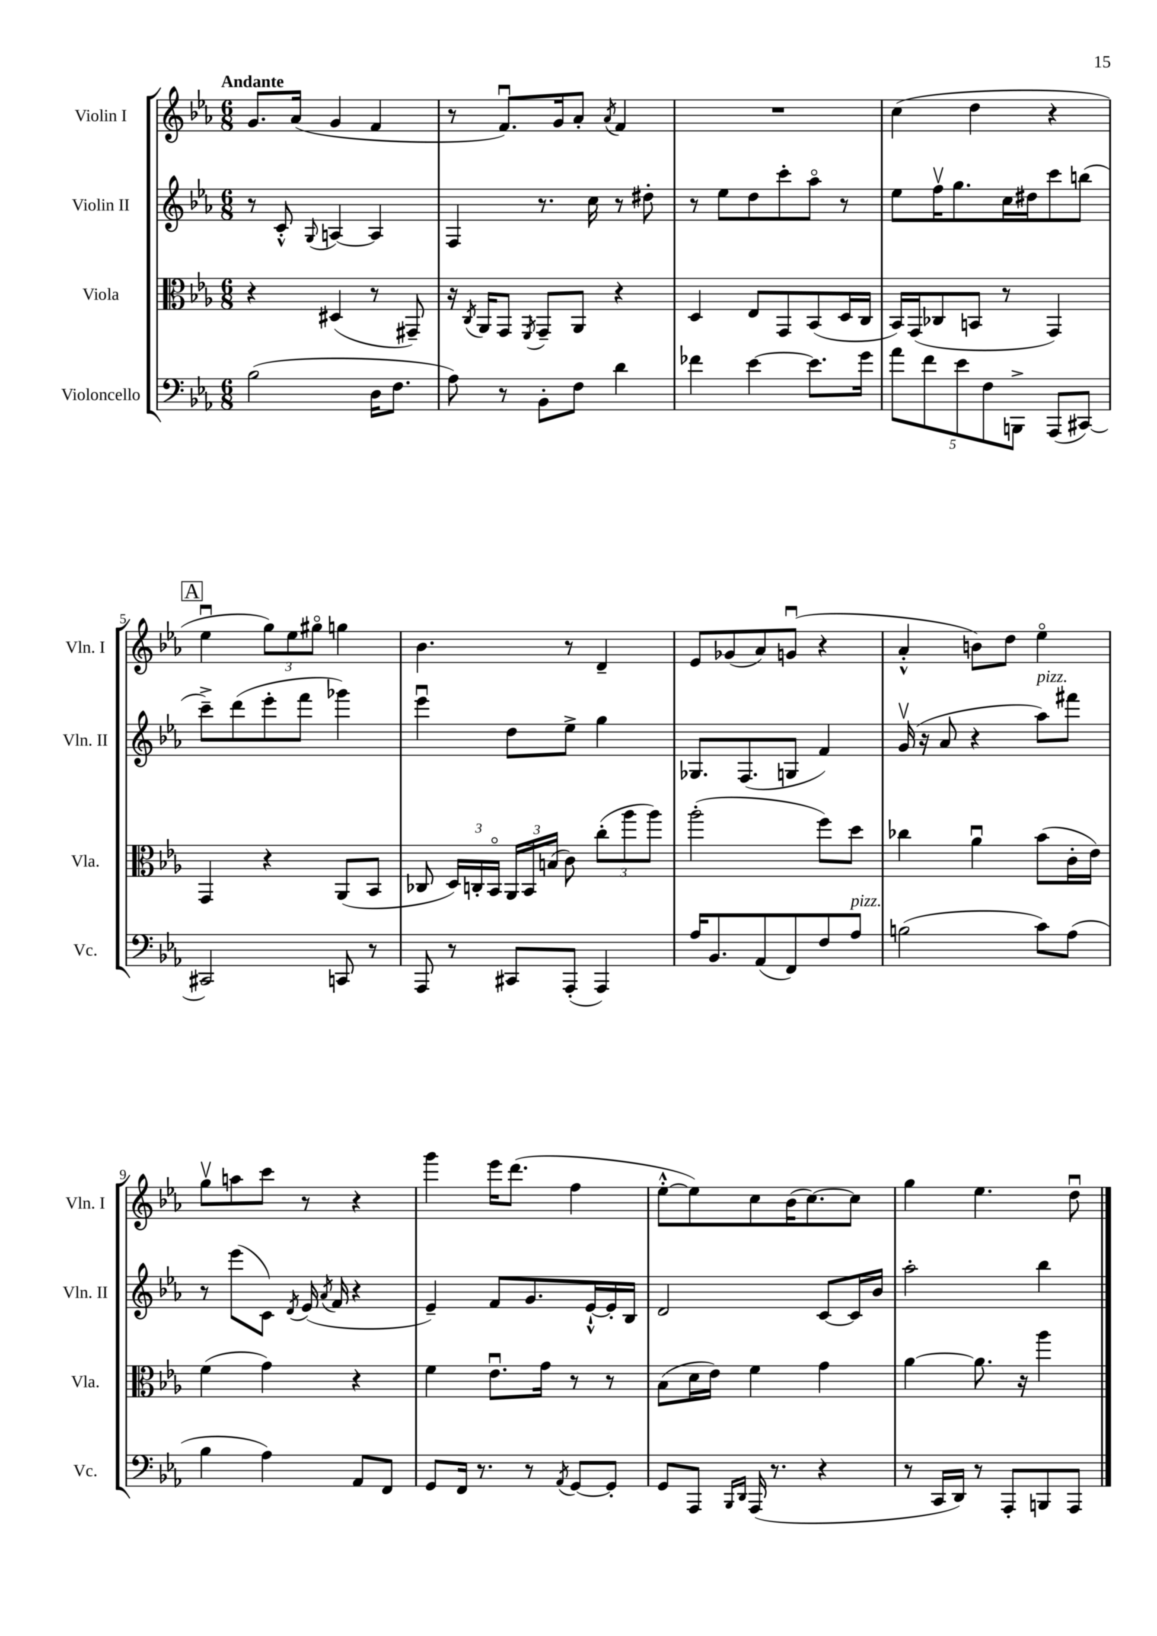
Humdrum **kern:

**kern	**kern	**kern	**kern
*part4	*part3	*part2	*part1
*staff4	*staff3	*staff2	*staff1
*I"Violoncello	*I"Viola	*I"Violin II	*I"Violin I
*I'Vc.	*I'Vla.	*I'Vln. II	*I'Vln. I
*clefF4	*clefC3	*clefG2	*clefG2
*k[b-e-a-]	*k[b-e-a-]	*k[b-e-a-]	*k[b-e-a-]
*M6/8	*M6/8	*M6/8	*M6/8
=1	=1	=1	=1
!	!	!	!LO:TX:a:B:t=Andante
(2B-\	4r	8r	8.g/L
.	.	8c'^^/	.
.	.	.	(16a-/Jk
.	.	8qqG/	.
.	(4D#X/	[4An/	4g/
16D\KL	8r	4A/]	4f/
8.F\J	.	.	.
.	8GG#X~/)	.	.
=2	=2	=2	=2
8A-\)	16r	4F/	8r
.	8qC/	.	.
.	16AA-/KL	.	.
8r	8GG/J	.	8.fu/L)
.	8qFF/	.	.
8BB-'\L	8GG~/L	8.r	.
.	.	.	16g/k
8F\J	8AA-/J	.	8a-'/J
.	.	16cc\	.
.	.	.	8qa-/
4d\	4r	8r	4f/
.	.	8dd#X'\	.
=3	=3	=3	=3
4f-X\	4D/	8r	2.r
.	.	8ee-\L	.
[4e-\	8E-/L	8dd\	.
.	8GG/	8ccc'\	.
8.e-\L]	(8BB-/	8aa-\J	.
.	16D/L	8r	.
16g\Jk	16C/JJ	.	.
=4	=4	=4	=4
10a-\L	16BB-/LL)	8ee-\L	(4cc\
.	(16GG/J	.	.
10f\	.	.	.
.	8C-X/	16ffv\K	.
.	.	8.gg\	.
10e-\	.	.	.
.	8BBn/J	.	4dd\
10F\	.	.	.
.	8r	16cc\L	.
10BBBn^\J	.	.	.
.	.	16dd#X\J	.
(8AAA-/L	4GG/)	8ccc\	4r
[8CC#X/J)	.	(8bbn\J	.
!!LO:LB:g=z
!!LO:REH:place=s1:t=A
=5	=5	=5	=5
2CC#X/]	4GG/	8ccc~^\L)	4ee-u\
.	.	(8ddd\	.
.	4r	8eee-'\	12gg\L)
.	.	.	12ee-\
.	.	8fff\J	.
.	.	.	12gg#X\J
8CCn/	(8AA-/L	4ggg-X\)	4ggn\
8r	8BB-/J	.	.
=6	=6	=6	=6
8AAA-/	8C-X/	4eee-u\	4.b-\
8r	24D/LL)	.	.
.	24Cn'/	.	.
.	24BB-/JJ	.	.
8CC#X/L	24AA-/LL	8dd\L	.
.	24BB-/	.	.
.	(24Bn/JJ	.	.
(8AAA-'/J	8c\)	8ee-^\J	8r
4AAA-/)	(12cc'\L	4gg\	4d~/
.	12aa-\	.	.
.	12aa-\J)	.	.
=7	=7	=7	=7
16A-/KL	(2aa-'\	8.G-X/L	8e-/L
8.BB-/	.	.	.
.	.	.	(8g-X/
.	.	(8.F/	.
(8AA-/	.	.	8a-/)
8FF/)	.	8Gn/J	(8gnu/J
8F/	8ff\L)	4f/)	4r
!LO:TX:a:i:t=pizz.	!	!	!
8A-/J	8dd\J	.	.
=8	=8	=8	=8
(2Bn\	4cc-X\	(16gv/	4a-'^^/
.	.	16r	.
.	.	8a-/	.
.	4a-u\	4r	8bn\L)
.	.	.	8dd\J
!	!	!LO:TX:a:i:t=pizz.	!
8c\L)	(8b-\L	8aa-\L)	4ee-\
(8A-\J	16c'\L	8fff#X\J	.
.	16e-\JJ)	.	.
!!LO:LB:g=z
=9	=9	=9	=9
4B-\	(4f\	8r	8ggv\L
.	.	(8eee-\L	8aan\
4A-\)	4g\)	8c\J)	8ccc\J
.	.	8qd/	.
.	.	(16e-/	8r
.	.	8qa-/	.
.	.	16f/	.
8AA-/L	4r	4r	4r
8FF/J	.	.	.
=10	=10	=10	=10
8GG/L	4f\	4e-~/)	4ggg\
16FF/Jk	.	.	.
8.r	.	.	.
.	8.e-u\L	8f/L	16eee-\KL
.	.	.	(8.ddd\J
8r	.	8.g/	.
.	16g\Jk	.	.
8qAA-/	.	.	.
[8GG/L	8r	.	4ff\
.	.	[16e-`^^/L	.
8GG'/J]	8r	16e-'/]	.
.	.	16B-/JJ	.
=11	=11	=11	=11
8GG/L	(8B-\L	2d/	[8ee-'^^\L
8AAA-/J	16d\L	.	8ee-\])
.	16e-\JJ)	.	.
16qqBBB-/LL	.	.	.
16qqDD/JJ	.	.	.
(16AAA-/	4f\	.	8cc\
8.r	.	.	.
.	.	.	(16b-\K
.	.	.	[8.cc\)
4r	4g\	[8c/L	.
.	.	16c/L]	8cc\J]
.	.	16b-/JJ	.
=12	=12	=12	=12
8r	[4a-\	2aa-'\	4gg\
16CC/LL	.	.	.
16DD/JJ)	.	.	.
8r	8.a-\]	.	4.ee-\
8AAA-'/L	.	.	.
.	16r	.	.
8BBBn/	4aa-\	4bb-\	.
8AAA-/J	.	.	8ddu\
==	==	==	==
*-	*-	*-	*-
